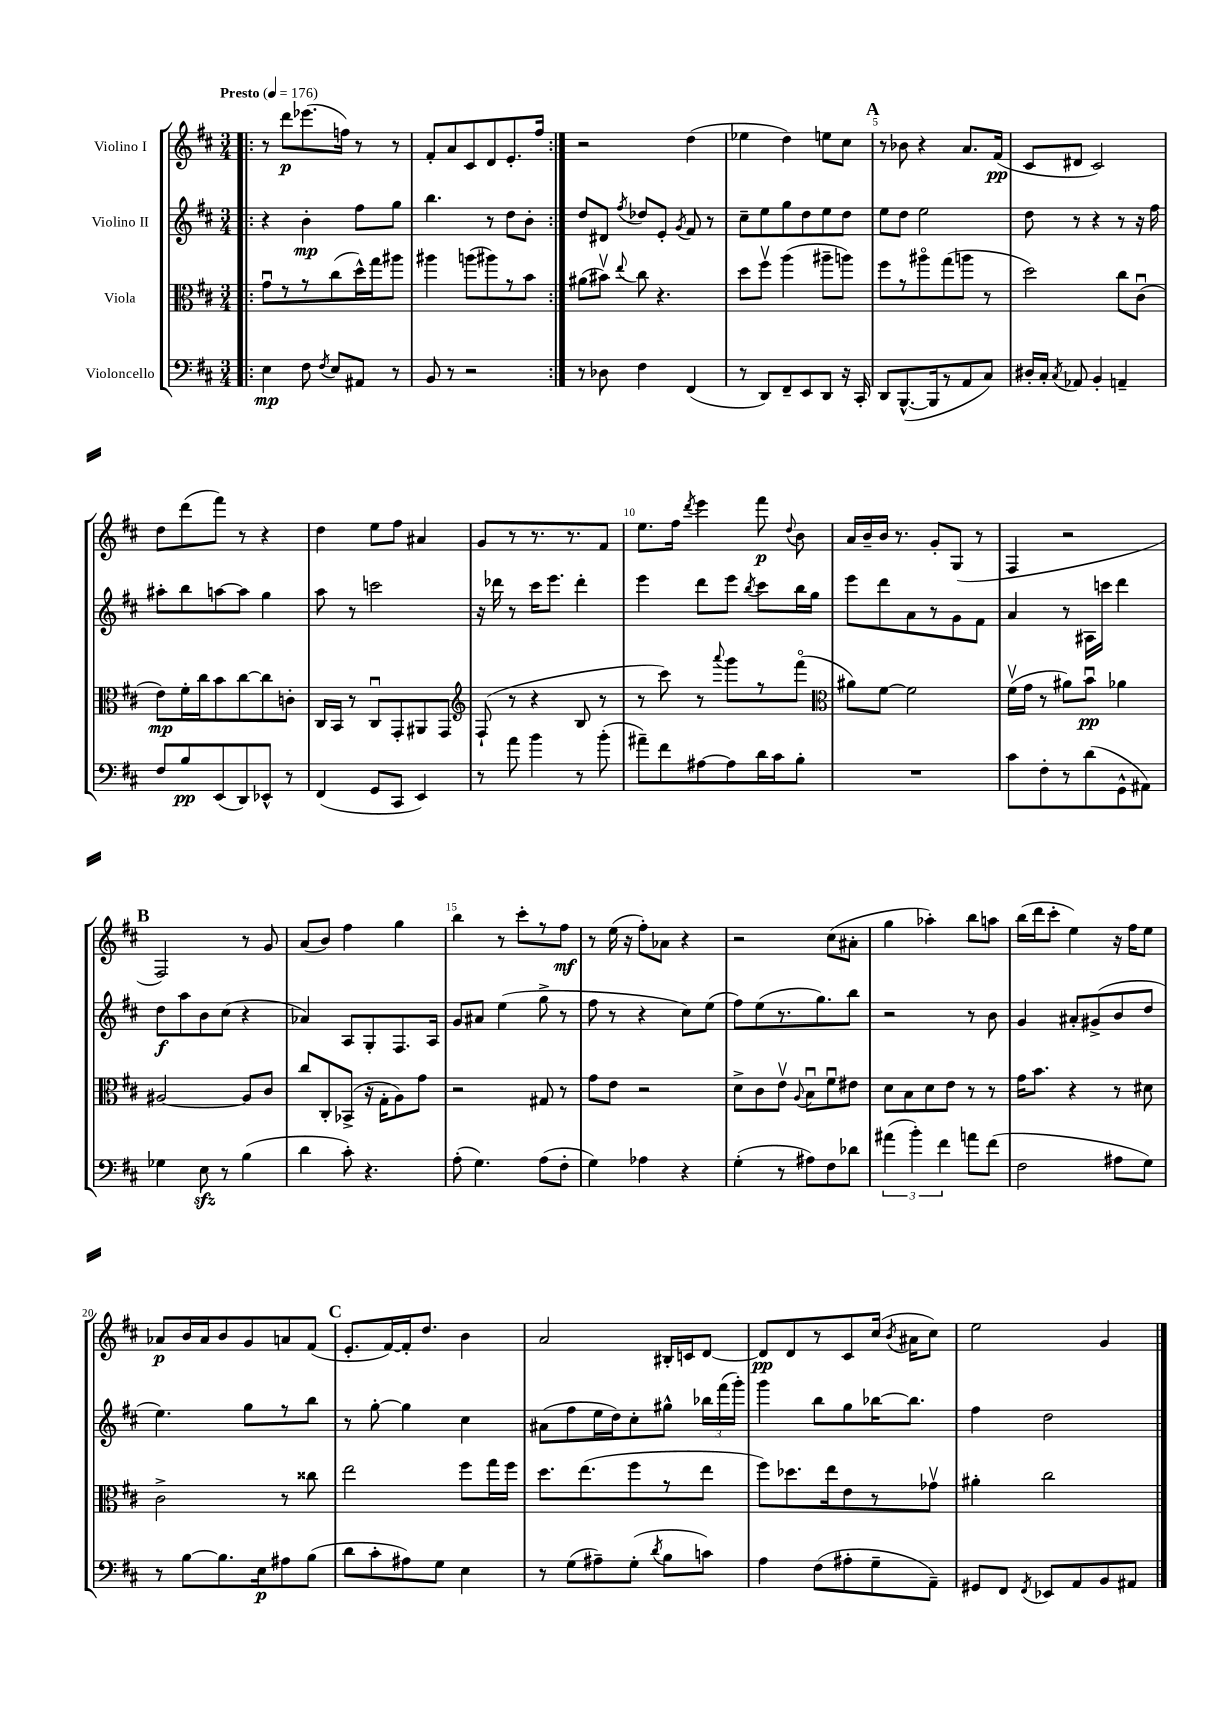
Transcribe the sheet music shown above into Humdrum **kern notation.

**kern	**kern	**kern	**kern
*staff4	*staff3	*staff2	*staff1
*clefF4	*clefC3	*clefG2	*clefG2
*k[f#c#]	*k[f#c#]	*k[f#c#]	*k[f#c#]
*M3/4	*M3/4	*M3/4	*M3/4
*MM176	*MM176	*MM176	*MM176
=!|:	=!|:	=!|:	=!|:
4E\	8gu\L	4r	8r
.	8r	.	8ddd\L
8F#\	8r	4b'\	(8.eee-\
8qF#/	.	.	.
8E/L	(8cc#\	.	.
.	.	.	16ff\Jk)
8AA#/J	16dd^^\L)	8ff#\L	8r
.	16gg\J	.	.
8r	8aa#\J	8gg\J	8r
=	=	=	=
8BB/	4aa#\	4.bb\	8f#'/L
8r	.	.	8a/
2r	(8aa\L	.	8c#/
.	8aa#\)	8r	8d/
.	8r	8dd\L	8.e'/
.	8b\J	8b'\J	.
.	.	.	16ff#/Jk
=:|!	=:|!	=:|!	=:|!
8r	(8a#\L	8dd/L	2r
8D-\	8b#v\J)	8d#/J	.
.	8qqee/	8qff#/	.
4F#\	8cc#\	8dd-/L	.
.	4.r	8e'/J	.
.	.	8qg/	.
(4FF#/	.	8f#/	(4dd\
.	.	8r	.
=	=	=	=
8r	8dd\L	8cc#~\L	4ee-\
8DD/L)	8ff#v\J	8ee\	.
8FF#~/	(4aa\	8gg\	4dd\)
8EE/	.	8dd\	.
8DD/J	8aa#~\L	8ee\	8ee\L
16r	8aa\J)	8dd\J	8cc#\J
16CC#'/	.	.	.
=	=	=	=
8DD/L	8ff#\L	8ee\L	8r
([8.BBB^^/	8r	8dd\J	8b-\
.	8aa#o\	2ee\	4r
16BBB/]k	.	.	.
8r	(8gg\	.	.
8AA/	8aa\J	.	8.a/L
8C#/J)	8r	.	.
.	.	.	(16f#/Jk
=	=	=	=
16D#'/LL	2dd\)	8dd\	8c#/L
16C#'/JJ	.	.	.
8qC#/	.	.	.
8AA-/	.	8r	8d#/J
4BB'/	.	4r	2c#/)
4AA~/	8cc#\L	8r	.
.	(8c#u\J	16r	.
.	.	16ff#\	.
=	=	=	=
8F#/L	8e\L)	8aa#'\L	8dd\L
8B/	16f#'\L	8bb\	(8ddd\
.	16cc#\J	.	.
(8EE/	8b\	[8aa\	8fff#\J)
8DD/)	[8cc#\	8aa\]J	8r
8EE-^^/J	8cc#\]	4gg\	4r
8r	8c'\J	.	.
=	=	=	=
(4FF#/	16C#/LL	8aa\	4dd\
.	16BB/JJ	.	.
.	8r	8r	.
8GG/L	8C#u/L	2ccc\	8ee\L
8CC#/J	8GG'/	.	8ff#\J
4EE/)	8AA#/	.	4a#/
.	8GG/J	.	.
=	=	=	=
*	*clefG2	*	*
8r	(8F#`/	16r	8g/L
.	.	16ddd-\	.
8a\	8r	8r	8r
4b\	4r	16ccc#\LK	8.r
.	.	8.eee\J	.
.	.	.	8.r
8r	8B/	4ddd-'\	.
(8b'\	8r	.	8f#/J
=	=	=	=
8a#~\L)	8r	4eee\	8.ee\L
8f#\	8ccc#\)	.	.
.	.	.	16ff#\Jk
.	.	.	8qddd/
[8A#\	8r	8ddd\L	4eee\
.	8qqaaa/	.	.
8A#\]	8ggg\L	8eee\J	.
.	.	8qbb/	.
16d\L	8r	8ccc#\L	8fff#\
16c#\J	.	.	.
.	.	.	8qqdd/
8B'\J	(8fff#o\J	16bb\L	8b\
.	.	16gg\JJ	.
=	=	=	=
*	*clefC3	*	*
2.r	8a#\L)	8eee\L	16a/LL
.	.	.	16b~/
.	[8f#\J	8ddd\	16b/JJ
.	.	.	8.r
.	2f#\]	8a\	.
.	.	8r	8g'/L
.	.	8g\	(8G/J
.	.	8f#\J	8r
=	=	=	=
8c#\L	(16f#v\LL	4a/	4F#/
.	16g\JJ	.	.
8F#'\	8r	.	.
8r	8a#\L)	8r	2r
(8d\	8bu\J	16A#\LL	.
.	.	16ccc\JJ	.
8GG^^\	4a-\	4ddd\	.
8AA#\J)	.	.	.
=	=	=	=
4G-\	[2A#/	8dd\L	2F#/)
.	.	8aa\	.
8E\	.	8b\	.
8r	.	(8cc#\J	.
(4B\	8A#/]L	4r	8r
.	8c#/J	.	8g/
=	=	=	=
4d\	8cc#/L	4a-/)	(8a/L
.	8C#'/	.	8b/J)
8c#'\)	(8BB-^/J	8A/L	4ff#\
4.r	16r	8G'/	.
.	16G'\LK	.	.
.	8A\)	8.F#/	4gg\
.	8g\J	.	.
.	.	16A/Jk	.
=	=	=	=
(8A'\	2r	8g/L	4bb\
4.G\)	.	8a#/J	.
.	.	(4ee\	8r
.	.	.	8ccc#'\L
(8A\L	8G#/	8gg^\	8r
8F#'\J	8r	8r	8ff#\J
=	=	=	=
4G\)	8g\L	8ff#\	8r
.	8e\J	8r	(16ee\
.	.	.	16r
4A-\	2r	4r	8ff#'\L)
.	.	.	8a-\J
4r	.	8cc#\L)	4r
.	.	(8ee\J	.
=	=	=	=
(4G'\	8d^\L	8ff#\L)	2r
.	8c#\	(8ee\	.
8r	8ev\J	8.r	.
.	8qqA/	.	.
8A#\L)	8Bu\L	.	.
.	.	8.gg\)	.
8F#\	8f#u\	.	(8cc#\L
8d-\J	8e#\J	8bb\J	8a#'\J
=	=	=	=
(6a#\	8d\L	2r	4gg\
.	8B\	.	.
6b'\)	.	.	.
.	8d\	.	4aa-'\)
6f#\	.	.	.
.	8e\J	.	.
8a\L	8r	8r	8bb\L
(8f#\J	8r	8b\	8aa\J
=	=	=	=
2F#\	16g\LK	4g/	(16bb\LL
.	8.b\J	.	16ddd\J
.	.	.	8ccc#'\J
.	4r	8a#'/L	4ee\)
.	.	(8g#^/	.
8A#\L	8r	8b/	16r
.	.	.	16ff#\LK
8G\J)	8d#\	8dd/J	8ee\J
=	=	=	=
8r	2c#^\	4.ee\)	8a-/L
[8B\L	.	.	16b/L
.	.	.	16a-/J
8.B\]	.	.	8b/
.	.	8gg\L	8g/
16E\k	.	.	.
8A#\	8r	8r	8a/
(8B\J	8cc##\	8bb\J	(8f#/J
=	=	=	=
8d\L	2ee\	8r	8.e'/L
8c#'\	.	[8gg'\	.
.	.	.	[16f#/L)
8A#\)	.	4gg\]	16f#'/]J
.	.	.	8.dd/J
8G\J	.	.	.
4E\	8ff#\L	4cc#\	4b\
.	16gg\L	.	.
.	16ff#\JJ	.	.
=	=	=	=
8r	8.dd\L	(8a#\L	2a/
(8G\L	.	8ff#\	.
.	(8.ee\	.	.
8A#~\)	.	16ee\L	.
.	.	16dd\J)	.
(8G'\J	8ff#\	8cc#'\	.
8qd/	.	.	.
8B\L	8r	8gg#^^\J	16B#'/LL
.	.	.	16c/J
8c\J)	8ee\J	24bb-\LL	[8d/J
.	.	(24fff#\	.
.	.	24ggg'\JJ)	.
=	=	=	=
4A\	8ff#\L)	4ggg\	8d/]L
.	8.dd-\	.	8d/
(8F#\L	.	8bb\L	8r
.	16ee\k	.	.
8A#'\	8e\	8gg\	8c#/
8G~\	8r	[16bb-\K	(16cc#/Jk
.	.	.	8qb/
.	.	8.bb-\]J	16a#\LK
8AA~\J)	8g-v\J	.	8cc#\J)
=	=	=	=
8GG#/L	4a#'\	4ff#\	2ee\
8FF#/J	.	.	.
8qFF#/	.	.	.
8EE-/L	2cc#\	2dd\	.
8AA/	.	.	.
8BB/	.	.	4g/
8AA#/J	.	.	.
==	==	==	==
*-	*-	*-	*-
